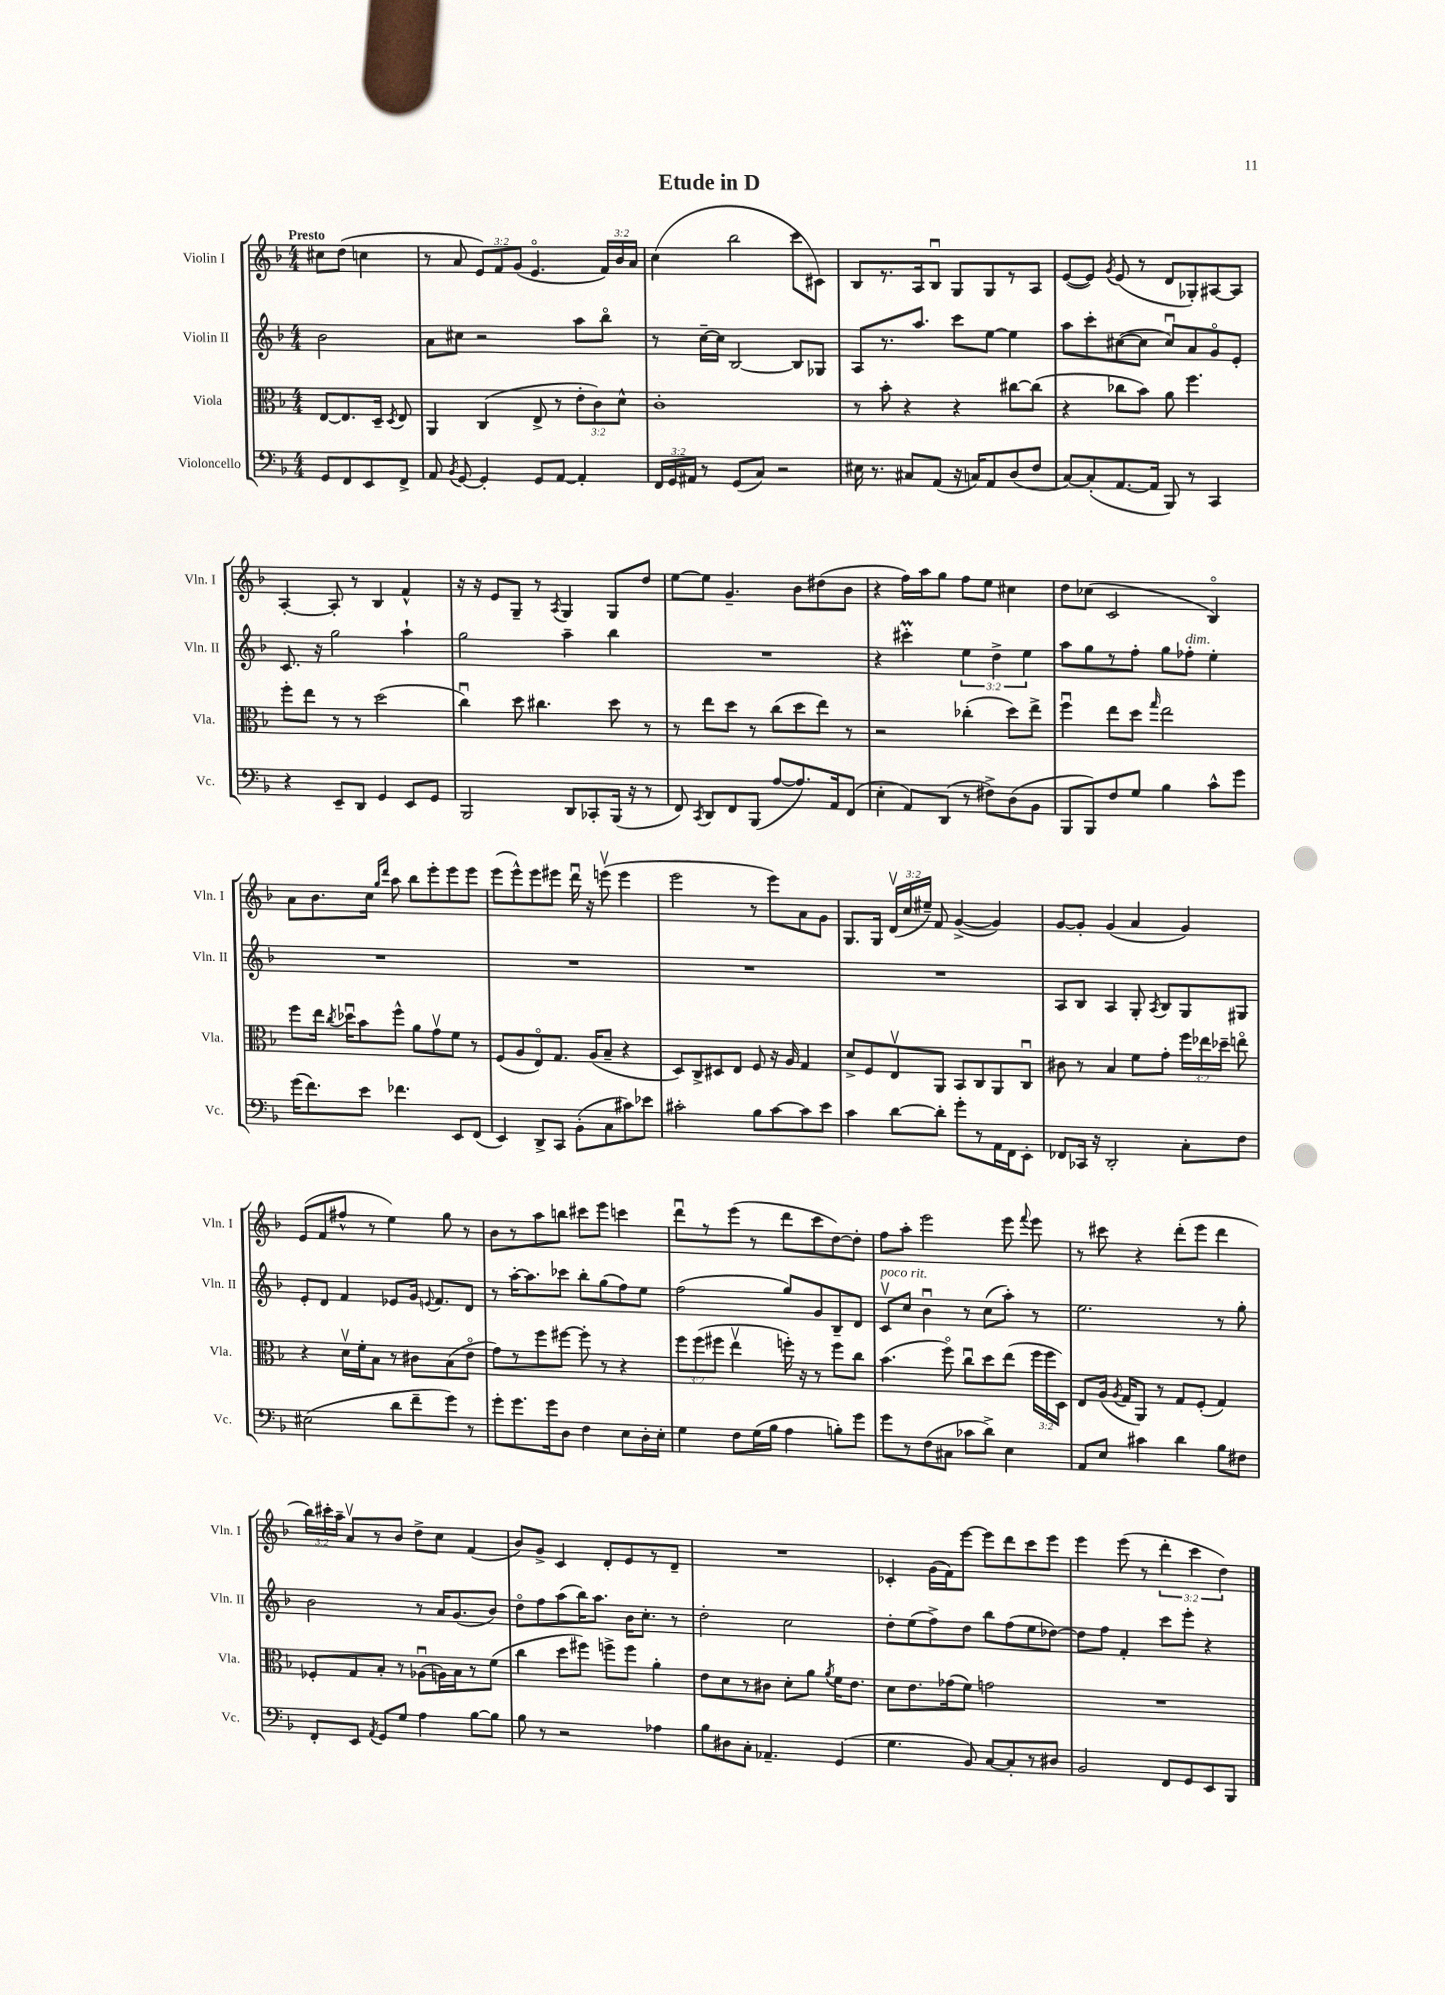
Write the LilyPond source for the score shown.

\header { title = "Etude in D" }
<<
\new StaffGroup <<
\new Staff = "s0" \with { instrumentName = "Violin I" shortInstrumentName = "Vln. I" } {
    \clef treble \key f \major \numericTimeSignature \time 4/4 \override Staff.TupletNumber.text = #tuplet-number::calc-fraction-text \partial 2 \tempo "Presto"
    \autoBeamOff cis''8[ d''8]( c''4 |
    r8 a'8 \tuplet 3/2 { e'8[) f'8 g'8]( } e'4.\flageolet \tuplet 3/2 { f'16[) bes'16 a'16] } |
    c''4( bes''2 c'''8[ cis'8]) |
    bes8[ r8. a16 bes8]\downbow g8[ g8 r8 a8] |
    e'8[~( e'8]) \acciaccatura { g'8 } e'8( r8 d'8[ ges8-.) ais8~ ais8] |
    a4~-. a8-. r8 bes4 f'4-^ |
    r16 r16 e'8[ g8]-- r8 \acciaccatura { a8 } g4 g8[ d''8] |
    e''8[~ e''8] g'4.-- bes'8[ dis''8( bes'8] |
    r4 f''16[) a''16 g''8] f''8[ e''8] cis''4 |
    d''8[ ces''8]( c'2 bes4\flageolet) |
    a'8[ bes'8. c''16] \grace { g''16[ d'''16] } a''8 bes''8[ e'''8-. e'''8 e'''8] |
    e'''8[( e'''8-^) e'''8 eis'''8] d'''16\downbow r16 e'''8\upbow( e'''4 |
    e'''2 r8 e'''8[) a'8 g'8] |
    g8.[ g16] \tuplet 3/2 { d'16[\upbow( c''16 eis''16]--) } f'8 g'4~->( g'4) |
    g'8[~ g'8]-. g'4( a'4 g'4) |
    e'8[( f'8 fis''8]-^ r8 e''4) g''8 r8 |
    bes'8[ r8 a''8 b''8] cis'''8[ e'''8] c'''4 |
    d'''8[\downbow r8 e'''8]( r8 d'''8[ c'''8 d''8~) d''8]-. |
    f''8[ a''8]-. e'''2 e'''8 \appoggiatura { f'''8 } e'''8 |
    r8 cis'''8 r4 d'''8[-.( e'''8] d'''4 |
    \tuplet 3/2 { bes''16[) cis'''16-. a''16]-- } a'8[\upbow r8 bes'8] d''8[-> c''8] f'4( |
    bes'8[) g'8]-> c'4 d'8[-. e'8 r8 d'8]-- |
    R1 |
    ces'4-. g'16[( f'16) e'''8]~ e'''8[ d'''8 c'''8 e'''8] |
    e'''4 e'''8( r8 \tuplet 3/2 { d'''4-. c'''4 d''4) } \bar "|." |
}
\new Staff = "s1" \with { instrumentName = "Violin II" shortInstrumentName = "Vln. II" } {
    \clef treble \key f \major \numericTimeSignature \time 4/4 \override Staff.TupletNumber.text = #tuplet-number::calc-fraction-text \partial 2
    \autoBeamOff bes'2 |
    a'8[ cis''8] r2 a''8[ bes''8]\flageolet |
    r8 c''16[~-- c''16] bes2~ bes8[ ges8] |
    a8[ r8. a''8.] c'''8[ e''8]~ e''4 |
    a''8[ c'''8-. cis''8~( cis''8] cis''8[\downbow) a'8 g'8\flageolet e'8]-. |
    c'8. r16 g''2 a''4-! |
    g''2 a''4-- bes''4 |
    R1 |
    r4 cis'''4-.\prall \tuplet 3/2 { e''4 d''4-> e''4 } |
    a''8[ g''8 r8 f''8]-. g''8[ fes''8]-.^\markup { \italic "dim." } e''4-. |
    R1 |
    R1 |
    R1 |
    R1 |
    a8[ bes8] a4 g8-. \acciaccatura { a8 } bes8[ g8 gis8] |
    e'8[-. d'8] f'4 ees'8[ g'16] \appoggiatura { e'8 } f'8.[ d'8] |
    r8 a''16[~-. a''8. ces'''8] bes''8[-. g''8( f''8) e''8] |
    f''2( g''8[) g'8 bes8-- d'8] |
    c'8[\upbow^\markup { \italic "poco rit." } c''8] bes'4\downbow r8 c''8[( a''8]-.) r8 |
    e''2. r8 g''8-. |
    bes'2 r8 a'16[ g'8.( bes'8]) |
    d''8[\flageolet f''8 a''8( bes''16) a''8.] bes'16[ c''8.]-. r8 |
    d''2-. c''2 |
    d''8[-. e''8( f''8->) d''8] bes''8[ f''8( e''8 des''8]~) |
    des''8[ f''8] f'4-. c'''8[ e'''8]-. r4 \bar "|." |
}
\new Staff = "s2" \with { instrumentName = "Viola" shortInstrumentName = "Vla." } {
    \clef alto \key f \major \numericTimeSignature \time 4/4 \override Staff.TupletNumber.text = #tuplet-number::calc-fraction-text \partial 2
    \autoBeamOff e8[~ e8. d16]-- \acciaccatura { d8 } e8 |
    a,4 c4( e8-> r8 \tuplet 3/2 { e'8[-. c'8) d'8]-^ } |
    c'1-. |
    r8 bes'8-. r4 r4 cis''8[~ cis''8]( |
    r4 ces''8[ bes'8]) a'8 f''4. |
    f''8[-. e''8] r8 r8 d''2( |
    c''4\downbow) d''8 cis''4. d''8 r8 |
    r8 e''8[ d''8] r8 c''8[( d''8 e''8]) r8 |
    r2 ces''4-.( d''8[) e''8]-> |
    f''4\downbow e''8[ d''8] \grace { g''16 } e''2 |
    f''8[ e''16] \acciaccatura { c''8 } des''16[\downbow bes'8 f''8]-^ a'8[ g'8\upbow f'8] r8 |
    f8[( a8 e8\flageolet) g8.] a16[( bes8]-- r4 |
    d8[) c8-> dis8 e8] f8 r16 a16 g4 |
    d'8[-> f8 e8\upbow a,8] bes,8[ c8 a,8 c8]\downbow |
    cis'8 r8 bes4 f'8[ g'8]-. \tuplet 3/2 { f''16[ ees''16 des''16]-- } e''8\flageolet |
    r4 d'16[\upbow f'16-. bes8] r8 cis'8[ bes8( e'8]\flageolet |
    g'8[) r8 f''8 fis''8]~ fis''8-. r8 r4 |
    \tuplet 3/2 { f''8[ f''8( fis''8] } e''4\upbow f''16-.) r16 r8 f''8[ c''8] |
    bes'4.( f''8\flageolet) c''8[\downbow d''8 e''8]( \tuplet 3/2 { f''16[ f''16 d16]) } |
    e8[ a16]( \acciaccatura { a8 } g16[ a,8]) r8 g8[ f8]-.( g4) |
    fes8[-. g8 bes8]-. r8 aes8[\downbow( a16) bes16 r8 f'8]( |
    c''4 d''8[ fis''8]) f''8[-> f''8] a'4-. |
    e'8[ d'8 r8 cis'8] d'8[-. a'8] \acciaccatura { a'8 } f'16[ e'8.] |
    d'8[ e'8. ges'16( f'8]) g'2 |
    R1 \bar "|." |
}
\new Staff = "s3" \with { instrumentName = "Violoncello" shortInstrumentName = "Vc." } {
    \clef bass \key f \major \numericTimeSignature \time 4/4 \override Staff.TupletNumber.text = #tuplet-number::calc-fraction-text \partial 2
    \autoBeamOff g,8[ f,8 e,8 f,8]-> |
    a,8 \acciaccatura { bes,8 } g,8~ g,4-. g,8[ a,8]~ a,4-. |
    \tuplet 3/2 { f,16[ g,16 ais,16] } r8 g,8[( c8]) r2 |
    eis16 r8. cis8[ a,8]( r16 c16[) a,8 d8( f8] |
    c8[~) c8-.( a,8.~ a,16] bes,,8) r8 c,4 |
    r4 e,8[-- d,8] g,4 e,8[ g,8] |
    bes,,2 d,8[ ces,8-. bes,,16]( r16 r8 |
    f,8) \acciaccatura { c,8 } d,8[ f,8 bes,,8]( a8[~ a8.) a,16 f,8]( |
    e4-. a,8[) d,8]( r8 fis8[->) d8( bes,8] |
    bes,,8[ bes,,8) f8 g8] bes4 c'8[-^ g'8] |
    g'16[( f'8.) e'8] fes'4. e,8[ f,8]( |
    e,4) d,8[-> c,8] bes,8[-.( c8 cis'8) ees'8] |
    cis'2-. bes8[ cis'8~ cis'8 e'8] |
    c'4 d'8[~ d'8]-. g'8[-. r8 a,16 f,16 e,8]-. |
    fes,8[ ces,16] r16 d,2-. c8[-. f8] |
    eis2( d'8[ f'8-- g'8]) r8 |
    g'8[-. g'8. g'16 d8] f4 e8[ d16-. e16]-. |
    g4 f8[ g16( bes16] a4 b8[-.) g'8] |
    g'8[ r8 f8( cis8] ces'8[ d'8]->) e4 |
    a,8[ e8] cis'4 d'4 bes8[ fis8] |
    f,8[-. e,8] \acciaccatura { a,8 } g,8[ g8] a4 bes8[~ bes8] |
    bes8 r8 r2 aes4 |
    bes8[ dis8 c8]-. aes,4.-- g,4( |
    g4. bes,8) c8[~ c8-. r8 dis8] |
    bes,2 f,8[ g,8 e,8 bes,,8] \bar "|." |
}
>>
>>
\layout { \context { \Score \remove "Bar_number_engraver" } }
